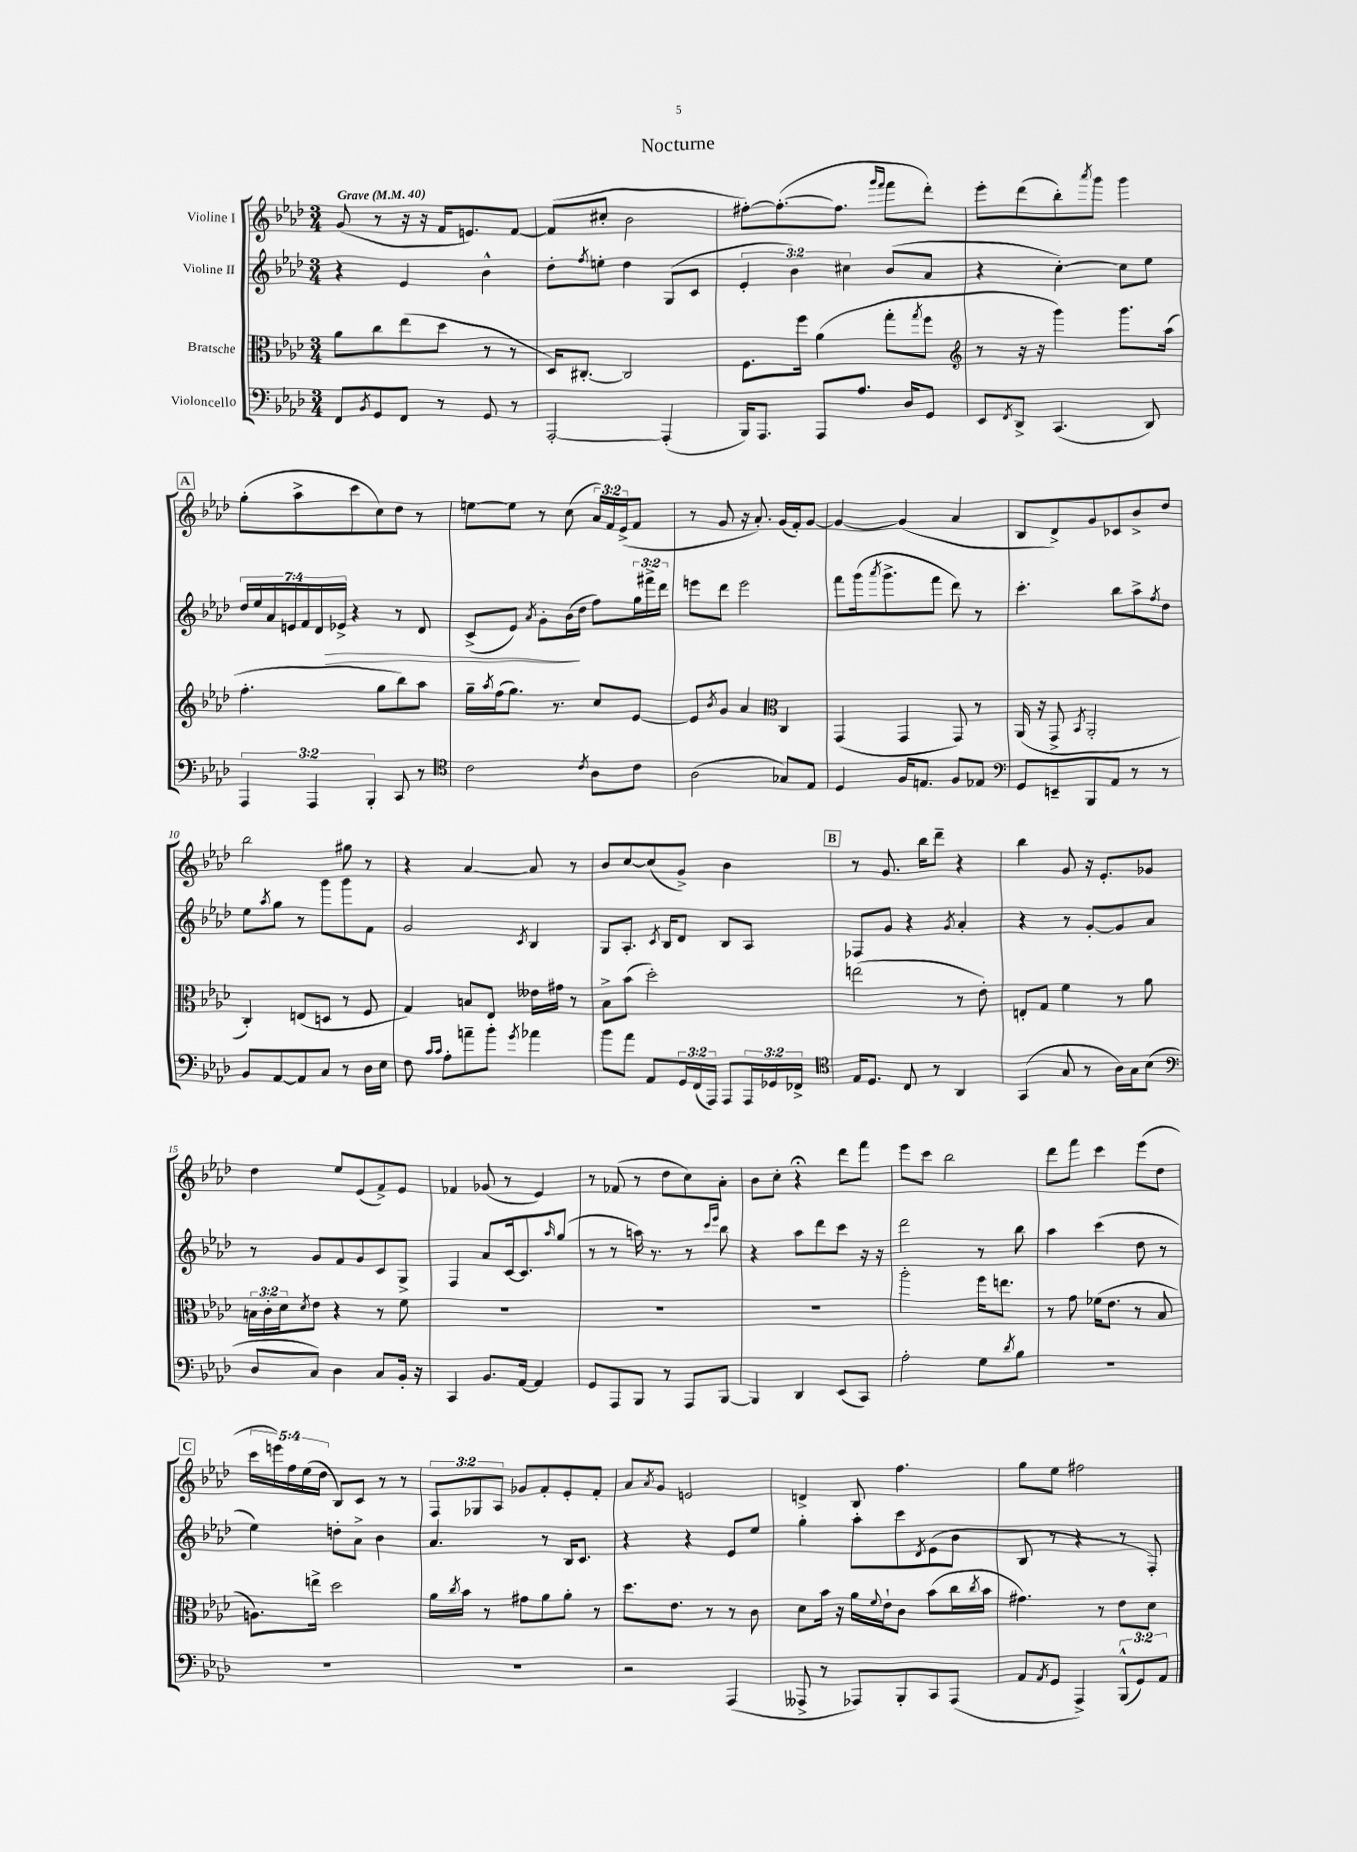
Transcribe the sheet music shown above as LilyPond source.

\header { title = "Nocturne" }
<<
\new StaffGroup <<
\new Staff = "s0" \with { instrumentName = "Violine I" } {
    \clef treble \key aes \major \numericTimeSignature \time 3/4 \override Staff.TupletNumber.text = #tuplet-number::calc-fraction-text \tempo "Grave" 4 = 40
    g'8( r8 r16 r16 f'16 e'8.) f'8~ |
    f'8( cis''8-. bes'2 |
    fis''8~-.) fis''8.~-.( fis''8. \grace { g'''16 f'''16 } f'''8 des'''8-.) |
    ees'''8-. des'''8( bes''8-.) \acciaccatura { aes'''8 } g'''8 g'''4 |
    \mark \markup { \box "A" } g''8-.( aes''8-> c'''8 c''8) des''8 r8 |
    e''8~ e''8 r8 c''8( \tuplet 3/2 { aes'16) f'16 ees'16->( } f'8 |
    r8 g'8 r16 aes'8.-.) g'16( f'16-.) g'8~ |
    g'4~ g'4( aes'4 |
    bes8 des'8->) g'8 ces'8 bes'8-> des''8 |
    bes''2 gis''8 r8 |
    r4 aes'4~ aes'8 r8 |
    bes'8 c''8~ c''8( g'8->) bes'4 |
    \mark \markup { \box "B" } r8 g'8. bes''16 des'''8-- r4 |
    bes''4 g'8 r16 ees'8.-. ges'8 |
    des''4 ees''8 ees'8( f'8->) ees'8 |
    fes'4 ges'8( r8 ees'4) |
    r8 fes'8( r8 des''8 c''8) aes'8-. |
    bes'8 c''8-. r4\fermata des'''8 f'''8 |
    ees'''8 c'''8 bes''2 |
    des'''8 f'''8 c'''4 ees'''8( des''8 |
    \mark \markup { \box "C" } \tuplet 5/4 { c'''16 e'''16) f''16 ees''16( des''16 } bes8) c'8 r8 r8 |
    \tuplet 3/2 { f8 ges8 aes8 } ges'8 f'8-. ees'8-. f'8-. |
    aes'8 \acciaccatura { aes'8 } g'8 e'2 |
    d'4-> bes8 f''4. |
    g''8 ees''8 fis''2 \bar "|." |
}
\new Staff = "s1" \with { instrumentName = "Violine II" } {
    \clef treble \key aes \major \numericTimeSignature \time 3/4 \override Staff.TupletNumber.text = #tuplet-number::calc-fraction-text
    r4 ees'4 bes'4-^ |
    des''8-. \acciaccatura { f''8 } e''8-. des''4 g8( c'8 |
    \tuplet 3/2 { ees'4-. bes'4) cis''4 } bes'8( aes'8 |
    r4 c''4~-.) c''8 ees''8 |
    \mark \markup { \box "A" } \tuplet 7/4 { des''16 ees''16 aes'16 e'16 f'16 des'16 ees'16->\> } r4 r8 des'8 |
    c'8->( ees'8) \acciaccatura { aes'8 } g'8-. bes'16\!( des''16 f''8) \tuplet 3/2 { g''16 fis'''16-> des'''16 } |
    e'''8 des'''8 e'''2 |
    f'''8 g'''16( \acciaccatura { aes'''8 } g'''8.-> f'''8 des'''8) r8 |
    c'''4.-. bes''8 aes''8-> \acciaccatura { f''8 } des''8 |
    ees''8 \acciaccatura { aes''8 } g''8 r8 g'''8 g'''8 f'8 |
    g'2 \acciaccatura { c'8 } bes4 |
    g8 aes8.-. \acciaccatura { c'8 } bes16 des'8 bes8 aes8 |
    \mark \markup { \box "B" } fes8 g'8 r4 \acciaccatura { g'8 } aes'4-. |
    r4 r8 g'8~-. g'8 aes'8 |
    r8 g'8 f'8 g'8 c'8 g8-> |
    f4 aes'8 c'16~ c'8. \grace { aes''16 } g''8( |
    r8 r8 a''16) r8. r8 \grace { c'''16 ees'''16 } bes''8 |
    r4 aes''8 des'''8 c'''8 r16 r16 |
    des'''2 r8 bes''8 |
    aes''4 c'''4( des''8 r8 |
    \mark \markup { \box "C" } ees''4) d''8-. aes'8-> bes'4 |
    aes'4. r8 bes16 c'8. |
    r4 r4 ees'8 ees''8 |
    g''4-. aes''8-. c'''8 \acciaccatura { des'8 } ees'8( bes'8 |
    bes8 r8 r4 r8 f8-.) \bar "|." |
}
\new Staff = "s2" \with { instrumentName = "Bratsche" } {
    \clef alto \key aes \major \numericTimeSignature \time 3/4 \override Staff.TupletNumber.text = #tuplet-number::calc-fraction-text
    aes'8 c''8 ees''8( des''8 r8 r8 |
    des16) cis8.~-. cis2 |
    f8. f''16 aes'4( g''8-. \acciaccatura { g''8 } f''8 |
    \clef treble r8 r16 r16 g'''4) g'''8. aes''16( |
    \mark \markup { \box "A" } f''4.-. g''8 bes''8) aes''8 |
    g''16-- \acciaccatura { aes''8 } f''16( g''8.) r8. c''8 ees'8~ |
    ees'8 \acciaccatura { bes'8 } g'8 aes'4 \clef alto c4 |
    g,4( g,4 g,8) r8 |
    aes,16( r16 g,8-> \acciaccatura { bes,8 } aes,2-. |
    c4-.) e8( d8 r8 f8 |
    g4) b8 ees8 eeses'16 gis'16 r8 |
    bes8-> bes'8( des''2-.) |
    \mark \markup { \box "B" } e''2( r8 ees'8-.) |
    e8-. g8 f'4 r8 aes'8 |
    \tuplet 3/2 { b16 c'16-. des'16 } \acciaccatura { des'8 } ees'8 r4 r8 f'8 |
    R2. |
    R2. |
    R2. |
    aes''2-. f''16 e''8. |
    r8 g'8 fes'16( ees'8. r8 bes8 |
    \mark \markup { \box "C" } a8.) e''16-> des''2 |
    aes'16 \acciaccatura { c''8 } bes'16 r8 gis'8 aes'8 aes'8-. r8 |
    des''8. ees'8. r8 r8 c'8 |
    des'8 bes'16 r16 aes'16 \appoggiatura { f'8 } ees'16-! c'8 bes'8( c''16 \acciaccatura { c''8 } bes'16 |
    gis'4.) r8 ees'8 des'8 \bar "|." |
}
\new Staff = "s3" \with { instrumentName = "Violoncello" } {
    \clef bass \key aes \major \numericTimeSignature \time 3/4 \override Staff.TupletNumber.text = #tuplet-number::calc-fraction-text
    f,8 \acciaccatura { bes,8 } g,8 f,8 r8 g,8 r8 |
    aes,,2~-. aes,,4-.( |
    bes,,16) aes,,8. aes,,8 aes8. des16 g,8 |
    ees,8 \acciaccatura { f,8 } des,8-> c,4.( des,8) |
    \mark \markup { \box "A" } \tuplet 3/2 { aes,,4 aes,,4 bes,,4-. } c,8 r8 |
    \clef tenor c'2 \acciaccatura { c'8 } aes8 c'8 |
    aes2( ges8) ees8 |
    des4 f16 e8. f8 ees8 |
    \clef bass g,8 e,8-- bes,,8 aes,8 r8 r8 |
    bes,8 aes,8~ aes,8 c8 r8 des16 ees16 |
    f8 \grace { c'16 c'16 } aes8-. a'8-- bes'8-. \acciaccatura { g'8 } aes'4 |
    bes'8 aes'8 aes,8 \tuplet 3/2 { g,16 f,16( aes,,16) } aes,,8 \tuplet 3/2 { aes,,16 ges,16 fes,16-> } |
    \mark \markup { \box "B" } \clef tenor ees16 des8. c8 r8 aes,4 |
    g,4( g8 r8 aes16) g16 bes8( |
    \clef bass des8 c8) des4 c8 bes,16-. r16 |
    c,4 bes,8. aes,16~ aes,4 |
    g,8 aes,,8 bes,,8 r8 aes,,8 bes,,8~ |
    bes,,4 des,4 ees,8( c,8) |
    aes2-. g8 \acciaccatura { des'8 } bes8 |
    R2. |
    \mark \markup { \box "C" } R2. |
    R2. |
    r2 aes,,4( |
    aeses,,8-> r8 aes,,8) bes,,8-. c,8 aes,,8( |
    aes,8 \acciaccatura { aes,8 } g,8 aes,,4->) \tuplet 3/2 { bes,,8-^( g,8) aes,8 } \bar "|." |
}
>>
>>
